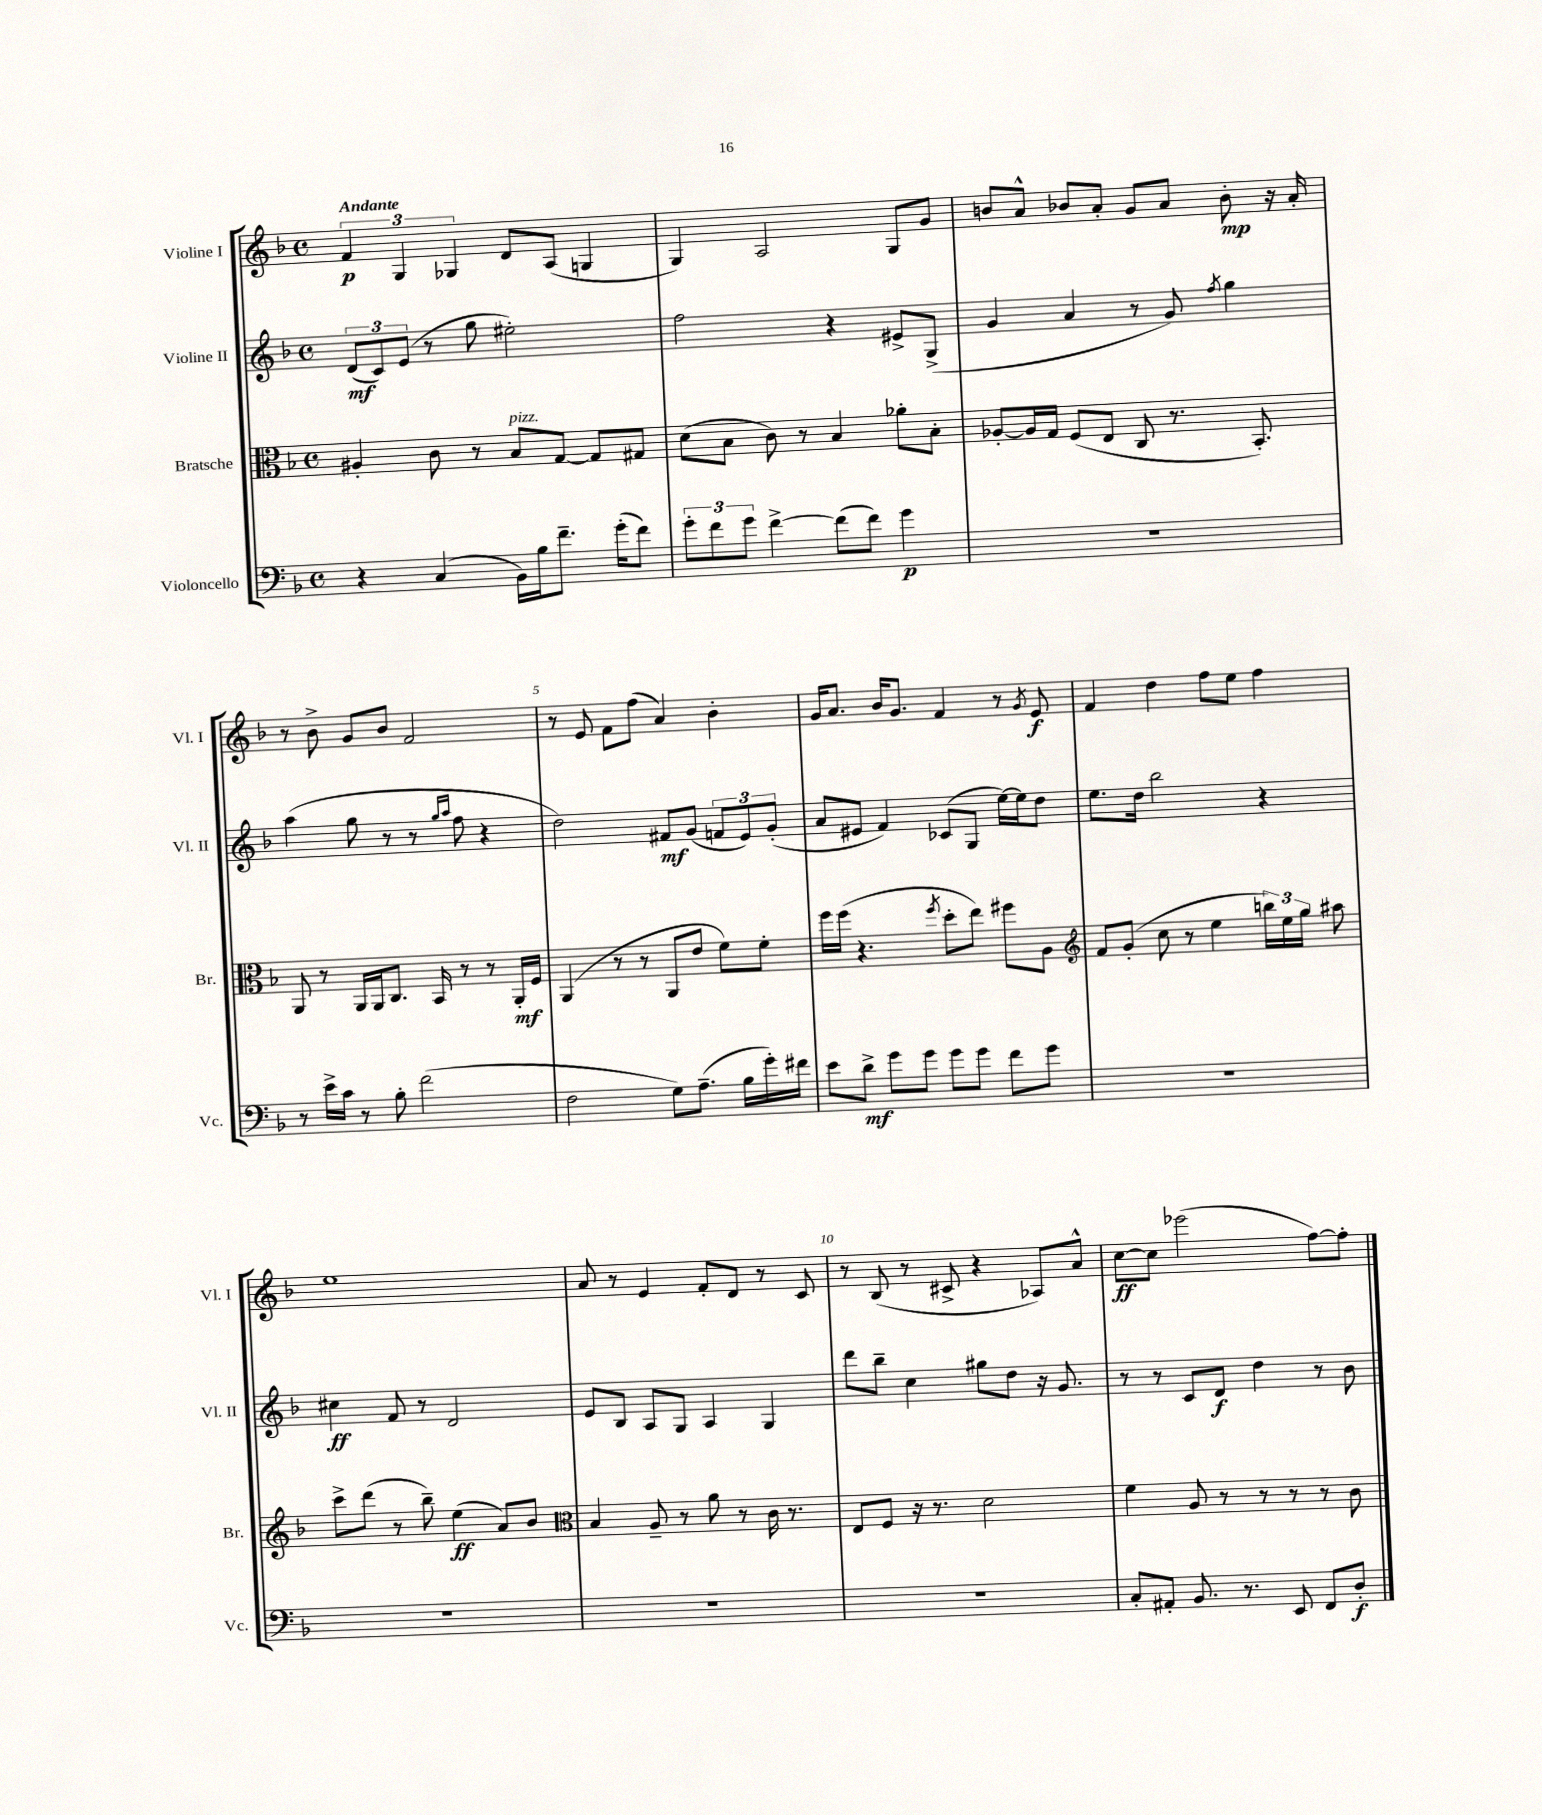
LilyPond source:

<<
\new StaffGroup <<
\new Staff = "s0" \with { instrumentName = "Violine I" shortInstrumentName = "Vl. I" } {
    \clef treble \key f \major \defaultTimeSignature \time 4/4 \tempo "Andante"
    \autoBeamOff \tuplet 3/2 { f'4\p g4 ges4 } d'8[ a8]( g4 |
    g4) a2 g8[ g'8] |
    b'8[ a'8]-^ bes'8[ a'8]-. g'8[ a'8] bes'8-.\mp r16 a'16-. |
    r8 bes'8-> g'8[ bes'8] f'2 |
    r8 e'8 f'8[ f''8]( a'4) bes'4-. |
    g'16[ a'8.] bes'16[ g'8.] f'4 r8 \acciaccatura { g'8 } e'8\f |
    f'4 d''4 f''8[ e''8] f''4 |
    e''1 |
    a'8 r8 e'4 f'8[-. d'8] r8 c'8 |
    r8 bes8( r8 cis'8-> r4 aes8[) a'8]-^ |
    c''8[~\ff c''8] ees'''2( f''8[~) f''8]-. \bar "|." |
}
\new Staff = "s1" \with { instrumentName = "Violine II" shortInstrumentName = "Vl. II" } {
    \clef treble \key f \major \defaultTimeSignature \time 4/4
    \autoBeamOff \tuplet 3/2 { d'8[\mf( c'8) e'8]( } r8 g''8 eis''2-.) |
    f''2 r4 eis'8[-> g8]->( |
    g'4 a'4 r8 g'8) \acciaccatura { f''8 } g''4 |
    a''4( g''8 r8 r8 \grace { g''16[ a''16] } f''8 r4 |
    d''2) fis'8[\mf g'8]( \tuplet 3/2 { f'8[ e'8) g'8]-.( } |
    a'8[ eis'8] f'4) ces'8[( g8] e''16[~) e''16 d''8] |
    e''8.[ d''16] bes''2 r4 |
    cis''4\ff f'8 r8 d'2 |
    e'8[ bes8] a8[ g8] a4 g4 |
    d'''8[ bes''8]-- c''4 gis''8[ d''8] r16 g'8. |
    r8 r8 c'8[ d'8]\f d''4 r8 bes'8 \bar "|." |
}
\new Staff = "s2" \with { instrumentName = "Bratsche" shortInstrumentName = "Br." } {
    \clef alto \key f \major \defaultTimeSignature \time 4/4
    \autoBeamOff ais4-. c'8 r8 bes8[^\markup { \italic "pizz." } g8]~ g8[ gis8] |
    d'8[( bes8] c'8) r8 bes4 aes'8[-. bes8]-. |
    aes8[~-. aes16 g16] f8[( e8] c8 r8. bes,8.-.) |
    a,8 r8 a,16[ a,16 c8.] bes,16 r8 r8 a,16[-.\mf f16] |
    a,4( r8 r8 a,8[ e'8] f'8[) f'8]-. |
    f''16[ f''16]( r4. \acciaccatura { f''8 } d''8[-. e''8]) fis''8[ a8] |
    \clef treble f'8[ g'8]-.( c''8 r8 e''4 \tuplet 3/2 { b''16[) e''16 g''16] } ais''8 |
    c'''8[-> d'''8]( r8 bes''8--) e''4\ff( a'8[) bes'8] |
    \clef alto bes4 a8-- r8 a'8 r8 c'16 r8. |
    e8[ f8] r16 r8. d'2 |
    f'4 a8 r8 r8 r8 r8 c'8 \bar "|." |
}
\new Staff = "s3" \with { instrumentName = "Violoncello" shortInstrumentName = "Vc." } {
    \clef bass \key f \major \defaultTimeSignature \time 4/4
    \autoBeamOff r4 c4( bes,16[) bes16 f'8.]-- g'16[-.( f'8]) |
    \tuplet 3/2 { g'8[-. f'8 g'8] } f'4~-> f'8[( f'8]) g'4\p |
    r1 |
    r8 e'16[-> c'16] r8 bes8-. f'2( |
    f2 g8[) a8.]--( bes16[ g'16-.) fis'16] |
    e'8[ d'8]->\mf g'8[ g'8] g'8[ g'8] f'8[ g'8] |
    R1 |
    R1 |
    R1 |
    R1 |
    c8[-. ais,8]-. bes,8. r8. e,8 f,8[ d8]-.\f \bar "|." |
}
>>
>>
\layout { \context { \Score \override BarNumber.break-visibility = ##(#f #t #t) barNumberVisibility = #(every-nth-bar-number-visible 5) } }
